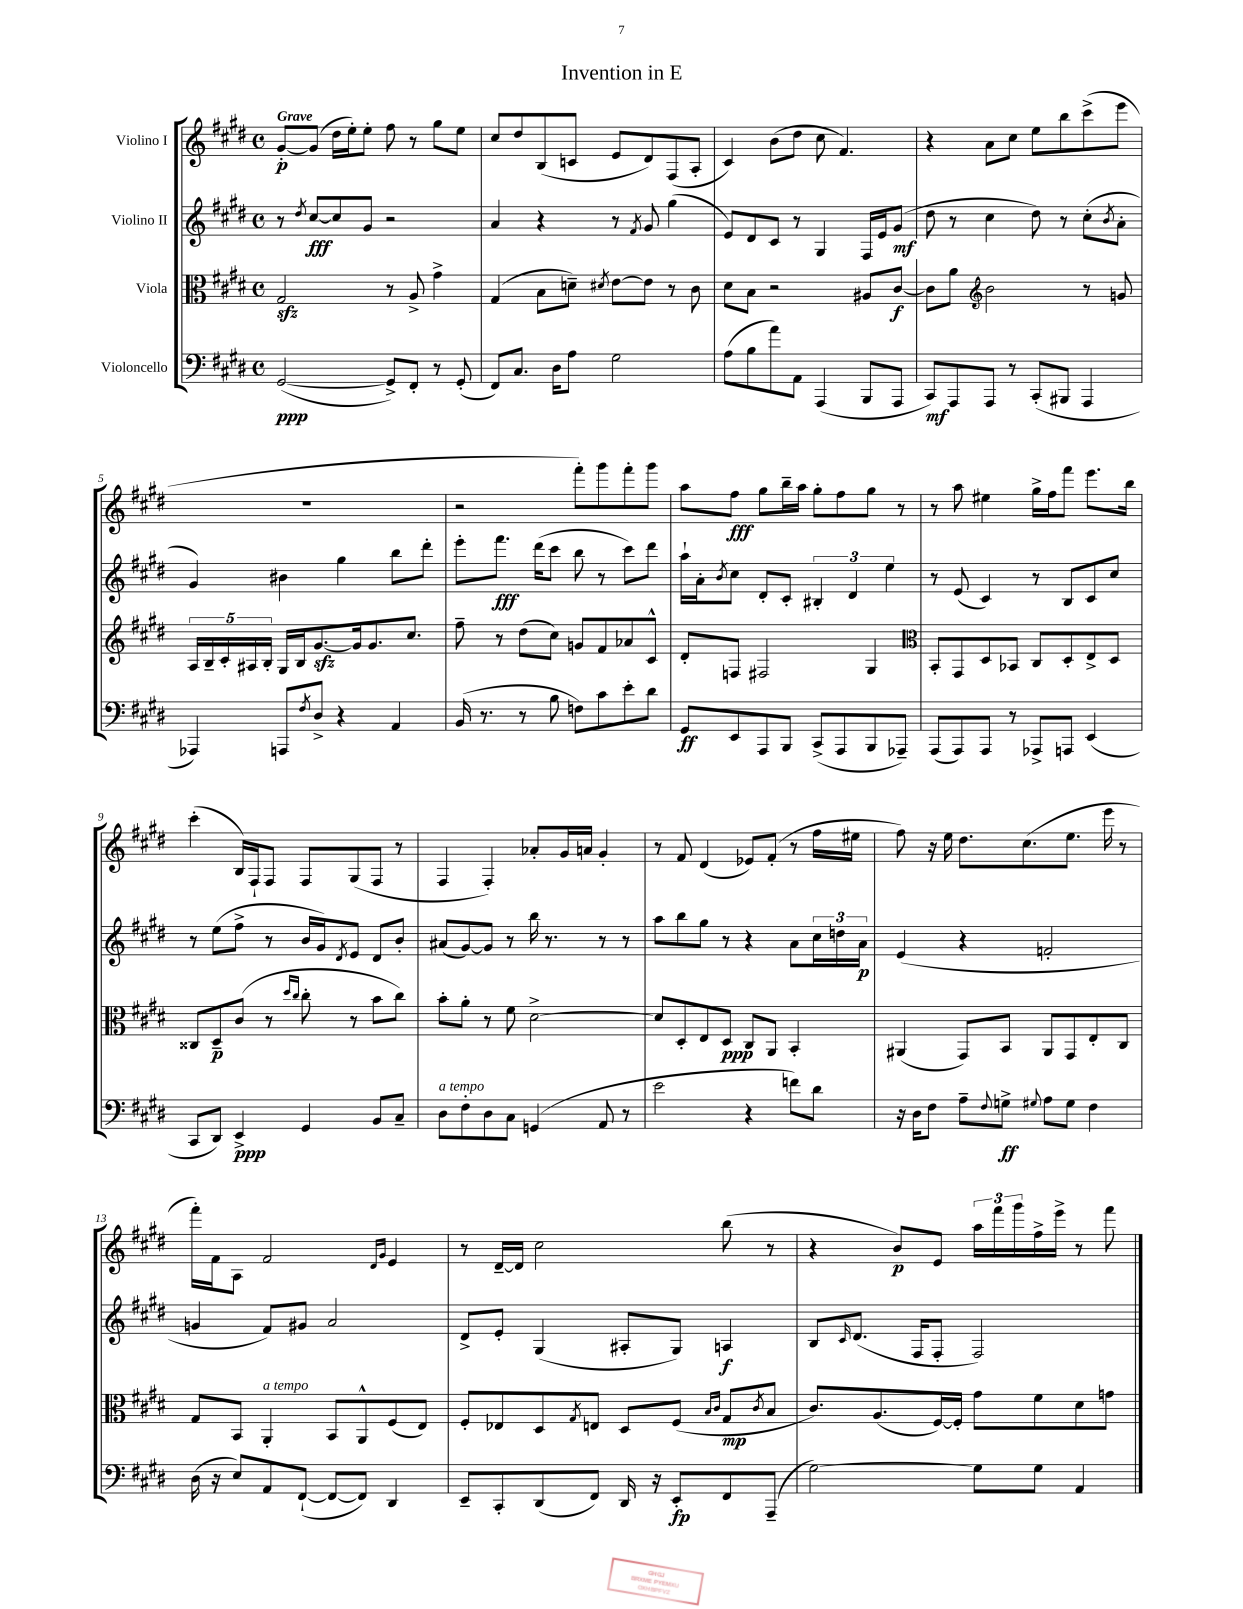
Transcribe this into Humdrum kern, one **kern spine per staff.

**kern	**kern	**kern	**kern
*staff4	*staff3	*staff2	*staff1
*clefF4	*clefC3	*clefG2	*clefG2
*k[f#c#g#d#]	*k[f#c#g#d#]	*k[f#c#g#d#]	*k[f#c#g#d#]
*M4/4	*M4/4	*M4/4	*M4/4
*met(c)	*met(c)	*met(c)	*met(c)
([2GG#	2G#	8r	[8g#'
.	.	8qdd#	.
.	.	[8cc#	(8g#]
.	.	8cc#]	16dd#
.	.	.	16ee')
.	.	8g#	8ee'
8GG#^])	8r	2r	8ff#
8FF#'	8A^	.	8r
8r	4g#^	.	8gg#
(8GG#'	.	.	8ee
=	=	=	=
8FF#)	(4G#	4a	8cc#
8.C#	.	.	8dd#
.	8B	4r	(8B
16D#	.	.	.
8A	8d~)	.	8c
.	8qd#	.	.
2G#	[8e	8r	8e
.	.	8qf#	.
.	8e]	8g#	8d#)
.	8r	(4gg#	(8F#
.	8c#	.	8A'
=	=	=	=
(8A	8d#	8e)	4c#)
8B	8B	8d#	.
8a)	2r	8c#	(8b
8AA	.	8r	8dd#
(4AAA	.	4G#	8cc#
.	.	.	4.f#)
8BBB	8A#	16F#	.
.	.	16e	.
8AAA	[8c#	(8g#	.
=	=	=	=
8CC#)	8c#]	8dd#	4r
8AAA	8a	8r	.
*	*clefG2	*	*
8AAA	2b	4cc#	8a
8r	.	.	8cc#
(8CC#'	.	8dd#)	8ee
8BBB#	.	8r	8bb
4AAA	8r	(8cc#'	(8ccc#^
.	.	8qb	.
.	8g	8a'	8eee
=	=	=	=
4AAA-)	20A	4g#)	1r
.	20B~	.	.
.	20c#'	.	.
.	20A#	.	.
.	20B'	.	.
8AAA	16G#	4b#	.
.	16B	.	.
8qF#	.	.	.
8D#^	[8.g#	.	.
4r	.	4gg#	.
.	16g#]	.	.
.	8.g#	.	.
4AA	.	8bb	.
.	8.cc#	.	.
.	.	8ddd#'	.
=	=	=	=
(16BB	8ff#~	8eee'	2r
8.r	.	.	.
.	8r	8.fff#	.
8r	(8dd#	.	.
.	.	(16ddd#	.
8B	8cc#)	8ccc#	.
8F)	8g	8bb	8fff#')
8c#	8f#	8r	8ggg#
8e'	8a-	8ccc#)	8fff#'
8d#	8c#^^	8ddd#	8ggg#
=	=	=	=
8GG#	8d#'	16aa`	8aa
.	.	16a'	.
.	.	8qb	.
8EE	8F	8cc#	8ff#
8AAA	2F#	8d#'	8gg#
8BBB	.	8c#'	16bb~
.	.	.	16aa
(8CC#^	.	6B#'	8gg#'
8AAA	.	.	8ff#
.	.	6d#	.
8BBB	4G#	.	8gg#
.	.	6ee	.
8AAA-~)	.	.	8r
=	=	=	=
*	*clefC3	*	*
(8AAA	8BB'	8r	8r
8AAA)	8GG#	(8e	8aa
8AAA	8D#	4c#)	4ee#
8r	8BB-	.	.
8AAA-^	8C#	8r	16gg#^
.	.	.	16ff#
8AAA	8D#'	8B	8fff#
(4EE	8E^	8c#	8.eee
.	8D#	8cc#	.
.	.	.	16bb
=	=	=	=
8CC#	8C##	8r	(4ccc#'
8DD#)	8D#~	(8ee	.
4EE^	(8c#	8ff#^	16B)
.	.	.	16F#`
.	8r	8r	8F#
.	16qqdd#	.	.
.	16qqcc#	.	.
4GG#	8cc#'	16b	8F#
.	.	16g#)	.
.	.	8qd#	.
.	8r	8e	(8G#
8BB	8b	8d#	8F#
8C#~	8cc#)	8b'	8r
=	=	=	=
8D#	8b'	(8a#	4F#
8F#'	8a'	[8g#)	.
8D#	8r	8g#]	4F#')
8C#	8f#	8r	.
(4GG	[2d#^	16bb	8a-'
.	.	8.r	.
.	.	.	16g#
.	.	.	16a
8AA	.	8r	4g#'
8r	.	8r	.
=	=	=	=
2e	8d#]	8aa	8r
.	8D#'	8bb	8f#
.	8E	8gg#	(4d#
.	8D#	8r	.
4r	8C#	4r	8e-)
.	8AA	.	(8f#'
8f)	4BB'	8a	8r
8d#	.	24cc#	16ff#
.	.	24dd	.
.	.	.	16ee#
.	.	24a	.
=	=	=	=
16r	(4AA#	(4e	8ff#)
16D#	.	.	.
8F#	.	.	16r
.	.	.	16ee
8A~	8GG#)	4r	8.dd#
8qqF#	.	.	.
8G^	8BB	.	.
.	.	.	(8.cc#
8qqG#	.	.	.
8A	8AA#	2f'	.
8G#	8GG#	.	8.ee
4F#	8E'	.	.
.	.	.	16eee
.	8C#	.	8r
=	=	=	=
(16D#	8G#	4g	16fff#')
16r	.	.	16f#
8E)	8BB	.	8A
8AA	4AA'	8f#)	2f#
([8FF#`	.	8g#	.
8FF#_	8BB	2a	.
8FF#])	8AA^^	.	.
.	.	.	16qqd#
.	.	.	16qqg#
4DD#	(8F#	.	4e
.	8E)	.	.
=	=	=	=
8EE~	8F#'	8d#^	8r
8CC#'	8E-	8e'	[16d#~
.	.	.	16d#]
(8DD#	8D#	(4G#	2cc#
.	8qG#	.	.
8FF#)	8E	.	.
16DD#	8D#	8A#'	.
16r	.	.	.
8EE'	(8F#	8G#)	.
.	16qqB	.	.
.	16qqc#	.	.
8FF#	8G#	4A	(8bb
.	8qc#	.	.
(8AAA~	8B	.	8r
=	=	=	=
[2G#)	8.c#)	8B	4r
.	.	16qqc#	.
.	.	(8.d#	.
.	(8.A	.	.
.	.	.	8b)
.	.	16F#	.
.	[16F#)	8F#'	8e
.	16F#']	.	.
8G#]	8g#	2F#)	24aa
.	.	.	24fff#
.	.	.	24ggg#
8G#	8f#	.	16ff#^
.	.	.	16eee^
4AA	8d#	.	8r
.	8g	.	8fff#
==	==	==	==
*-	*-	*-	*-
